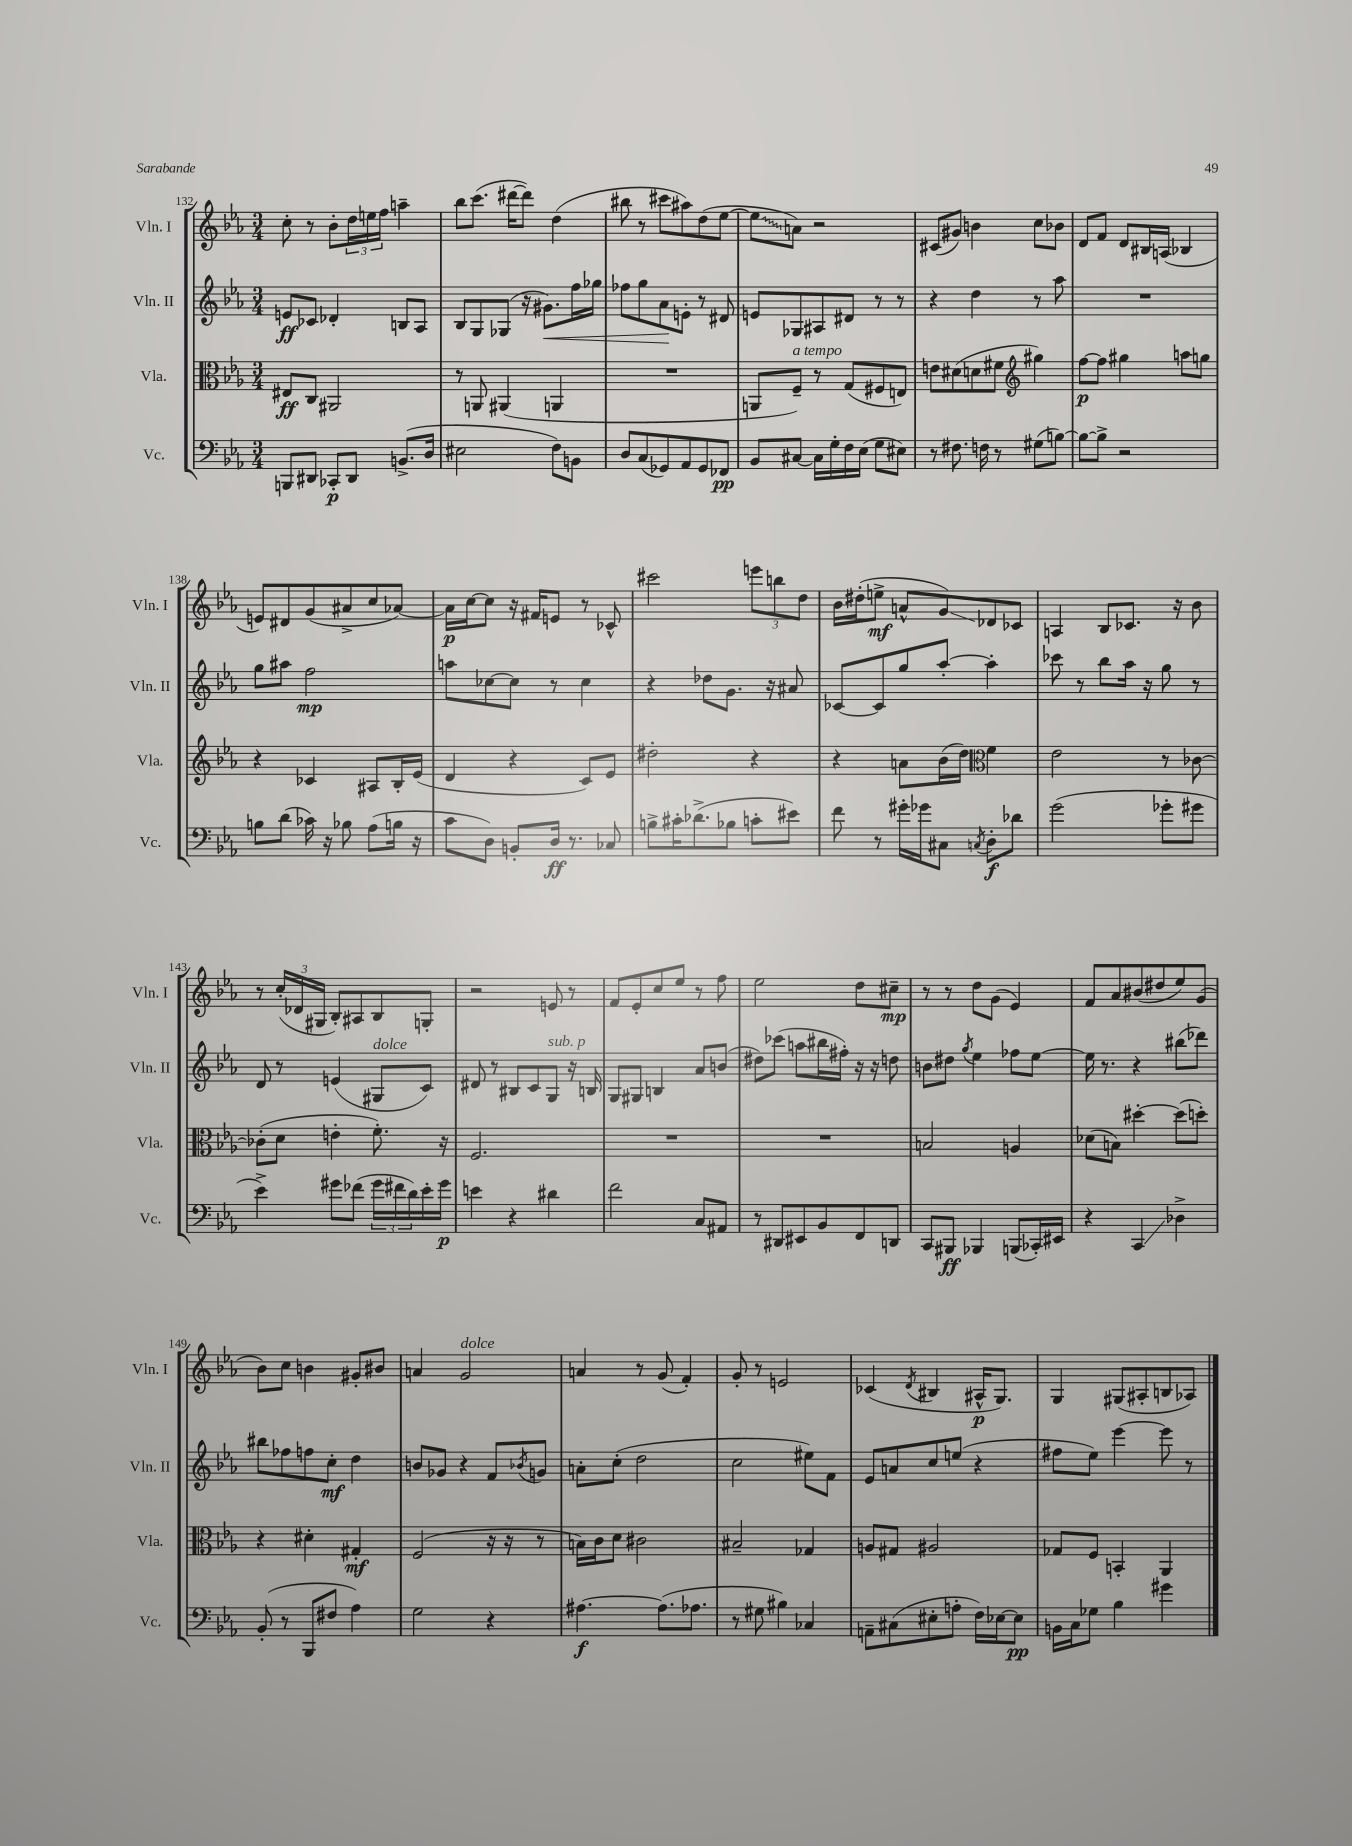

**kern	**kern	**kern	**kern
*staff4	*staff3	*staff2	*staff1
*clefF4	*clefC3	*clefG2	*clefG2
*k[b-e-a-]	*k[b-e-a-]	*k[b-e-a-]	*k[b-e-a-]
*M3/4	*M3/4	*M3/4	*M3/4
8BBB	8E#	8e	8cc'
8DD#	8C	8c-	8r
8CC-'	2AA#	4d-'	8b-'
8DD#	.	.	24dd
.	.	.	24ee
.	.	.	24ff
(8.BB^	.	8B	4aa~
.	.	8A-	.
16D	.	.	.
=	=	=	=
2E#	8r	8B-	8bb-
.	8AA	8G	(8.ccc
.	(4AA#	(8G-	.
.	.	.	[16ddd#
.	.	16r	8ddd#])
.	.	8.g#)	.
8F)	4AA	.	(4dd
8BB	.	16ff	.
.	.	16gg-	.
=	=	=	=
8D	2.r	8ff-	8bb#
(8C	.	8gg	8r
8GG-)	.	8a-	8ccc#
8AA-	.	8e'	8aa#)
8GG-	.	8r	(8dd
8FF-	.	8d#	[8ee-
=	=	=	=
8BB-	8AA	8e	8ee-]
[8C#	8F~)	8G-	8a)
16C#]	8r	8A#	2r
16G'	.	.	.
16F	(8G	8d#	.
(16E-	.	.	.
8G	8F#	8r	.
8E#)	8E)	8r	.
=	=	=	=
8r	8e	4r	(8c#
8.F#	(8d#	.	8g#)
.	8d	4dd	4b
16F	.	.	.
8r	8f#	.	.
*	*clefG2	*	*
(8G#	4gg#)	8r	8cc
[8B)	.	8aa-	8b-
=	=	=	=
8B_	[8ff	2.r	8d
8B^]	8ff]	.	8f
2r	4gg#	.	8d
.	.	.	16B#
.	.	.	(16A
.	8aa	.	4B-
.	8gg	.	.
=	=	=	=
8B	4r	8gg	8e)
(8d	.	8aa#	8d#
16c-)	4c-	2ff	(8g
16r	.	.	.
8B-	.	.	8a#^
(8A-	8A#	.	8cc
16B	16B-'	.	[8a-)
16r	(16e-	.	.
=	=	=	=
8c	4d	8aa	16a-]
.	.	.	[16cc
8D)	.	[8cc-	8cc]
8BB'	4r	8cc-]	16r
.	.	.	16f#
16D	.	8r	8e
8.r	.	.	.
.	8c)	4cc-	8r
8C-	8e-	.	8c-^^
=	=	=	=
8B^	2dd#'	4r	2ccc#
16c#'	.	.	.
(8.d-^	.	.	.
.	.	8dd-	.
8B-	.	8.g	.
8c'	4r	.	12eee
.	.	16r	.
.	.	.	12bb
8e#)	.	8a#	.
.	.	.	12dd
=	=	=	=
8f	4r	[8c-	16b-
.	.	.	(16dd#'
8r	.	8c-]	8ee^
16g#'	8a	8gg	8a^^
16g-	.	.	.
8C#	(16b-	[8aa-'	8g)
.	16dd)	.	.
*	*clefC3	*	*
8qC	.	.	.
8D'	4f	4aa-']	8d-
8d-	.	.	8c-
=	=	=	=
(2g	2e-	8ccc-	4A
.	.	8r	.
.	.	8bb-	8B-
.	.	16aa-	8.c-
.	.	16r	.
8g-'	8r	8gg	.
.	.	.	16r
8g#	[8c-	8r	8b-
=	=	=	=
4e-^)	(8c-']	8d	8r
.	8d	8r	(24cc'
.	.	.	24d-
.	.	.	24G#
8g#	4e'	(4e	8B-')
(8f-	.	.	8A#
24g#	8.f')	8G#	8B-
24f#	.	.	.
24d)	.	.	.
16e-'	.	8c)	8G'
16g#	16r	.	.
=	=	=	=
4e	2.F	8d#	2r
.	.	8r	.
4r	.	8B#	.
.	.	8c	.
4d#	.	8G	8e
.	.	16r	8r
.	.	16B	.
=	=	=	=
2f	2.r	8G	8f
.	.	8G#	8e-'
.	.	4B	8cc
.	.	.	8ee-
8C	.	8a-	8r
8AA#	.	(8b	8ff
=	=	=	=
8r	2.r	8dd#)	2ee-
8DD#	.	(8ccc-	.
8EE#	.	8aa	.
8BB-	.	16bb#	.
.	.	16ff#')	.
8FF	.	16r	8dd
.	.	16r	.
8DD	.	8dd	8cc#~
=	=	=	=
8CC	2B	8b	8r
8BBB#	.	8dd#	8r
.	.	8qgg	.
4BBB-	.	4ee-	8dd
.	.	.	(8g
(8BBB	4A	8ff-	4e-)
16CC-')	.	[8ee-	.
16EE#	.	.	.
=	=	=	=
4r	(8d-	16ee-]	8f
.	.	8.r	.
.	8B)	.	8a-
4CC	[4dd#'	4r	(8b#
.	.	.	8dd#
4D-^	(8dd#]	(8bb#	8ee-)
.	8dd')	8ddd-)	(8g
=	=	=	=
(8BB-'	4r	8bb#	8b-)
8r	.	8ff-	8cc
8BBB-	4d#'	8ff	4b
8F#	.	8cc'	.
4A-)	4G#'	4dd	8g#'
.	.	.	8b#
=	=	=	=
2G	(2F	8b	4a
.	.	8g-	.
.	.	4r	2g
4r	16r	8f	.
.	16r	.	.
.	.	8qb-	.
.	8r	8g	.
=	=	=	=
[4.A#	16B)	8a'	4a
.	16c	.	.
.	8d	(8cc'	.
.	2c#	2dd	8r
(8.A#]	.	.	(8g
.	.	.	4f')
8.A-	.	.	.
=	=	=	=
8r	2B#~	2cc	8g'
8G#	.	.	8r
4B#)	.	.	2e
4C-	4G-	8ee#)	.
.	.	8f	.
=	=	=	=
8AA~	8A	8e-	(4c-
(8C#	8G#	8a	.
.	.	.	8qd
8E#'	2A#	8cc	4B#
8A'	.	(8ee	.
16F)	.	4r	16A#^^
[16E-	.	.	8.G)
8E-]	.	.	.
=	=	=	=
16BB	8G-	8ff#	4G
16C	.	.	.
8G-	8F	8ee-)	.
4B-	4BB'	[4eee-	(8G#
.	.	.	8A#'
4g#	4AA-	8eee-]	8B
.	.	8r	8A-)
==	==	==	==
*-	*-	*-	*-
